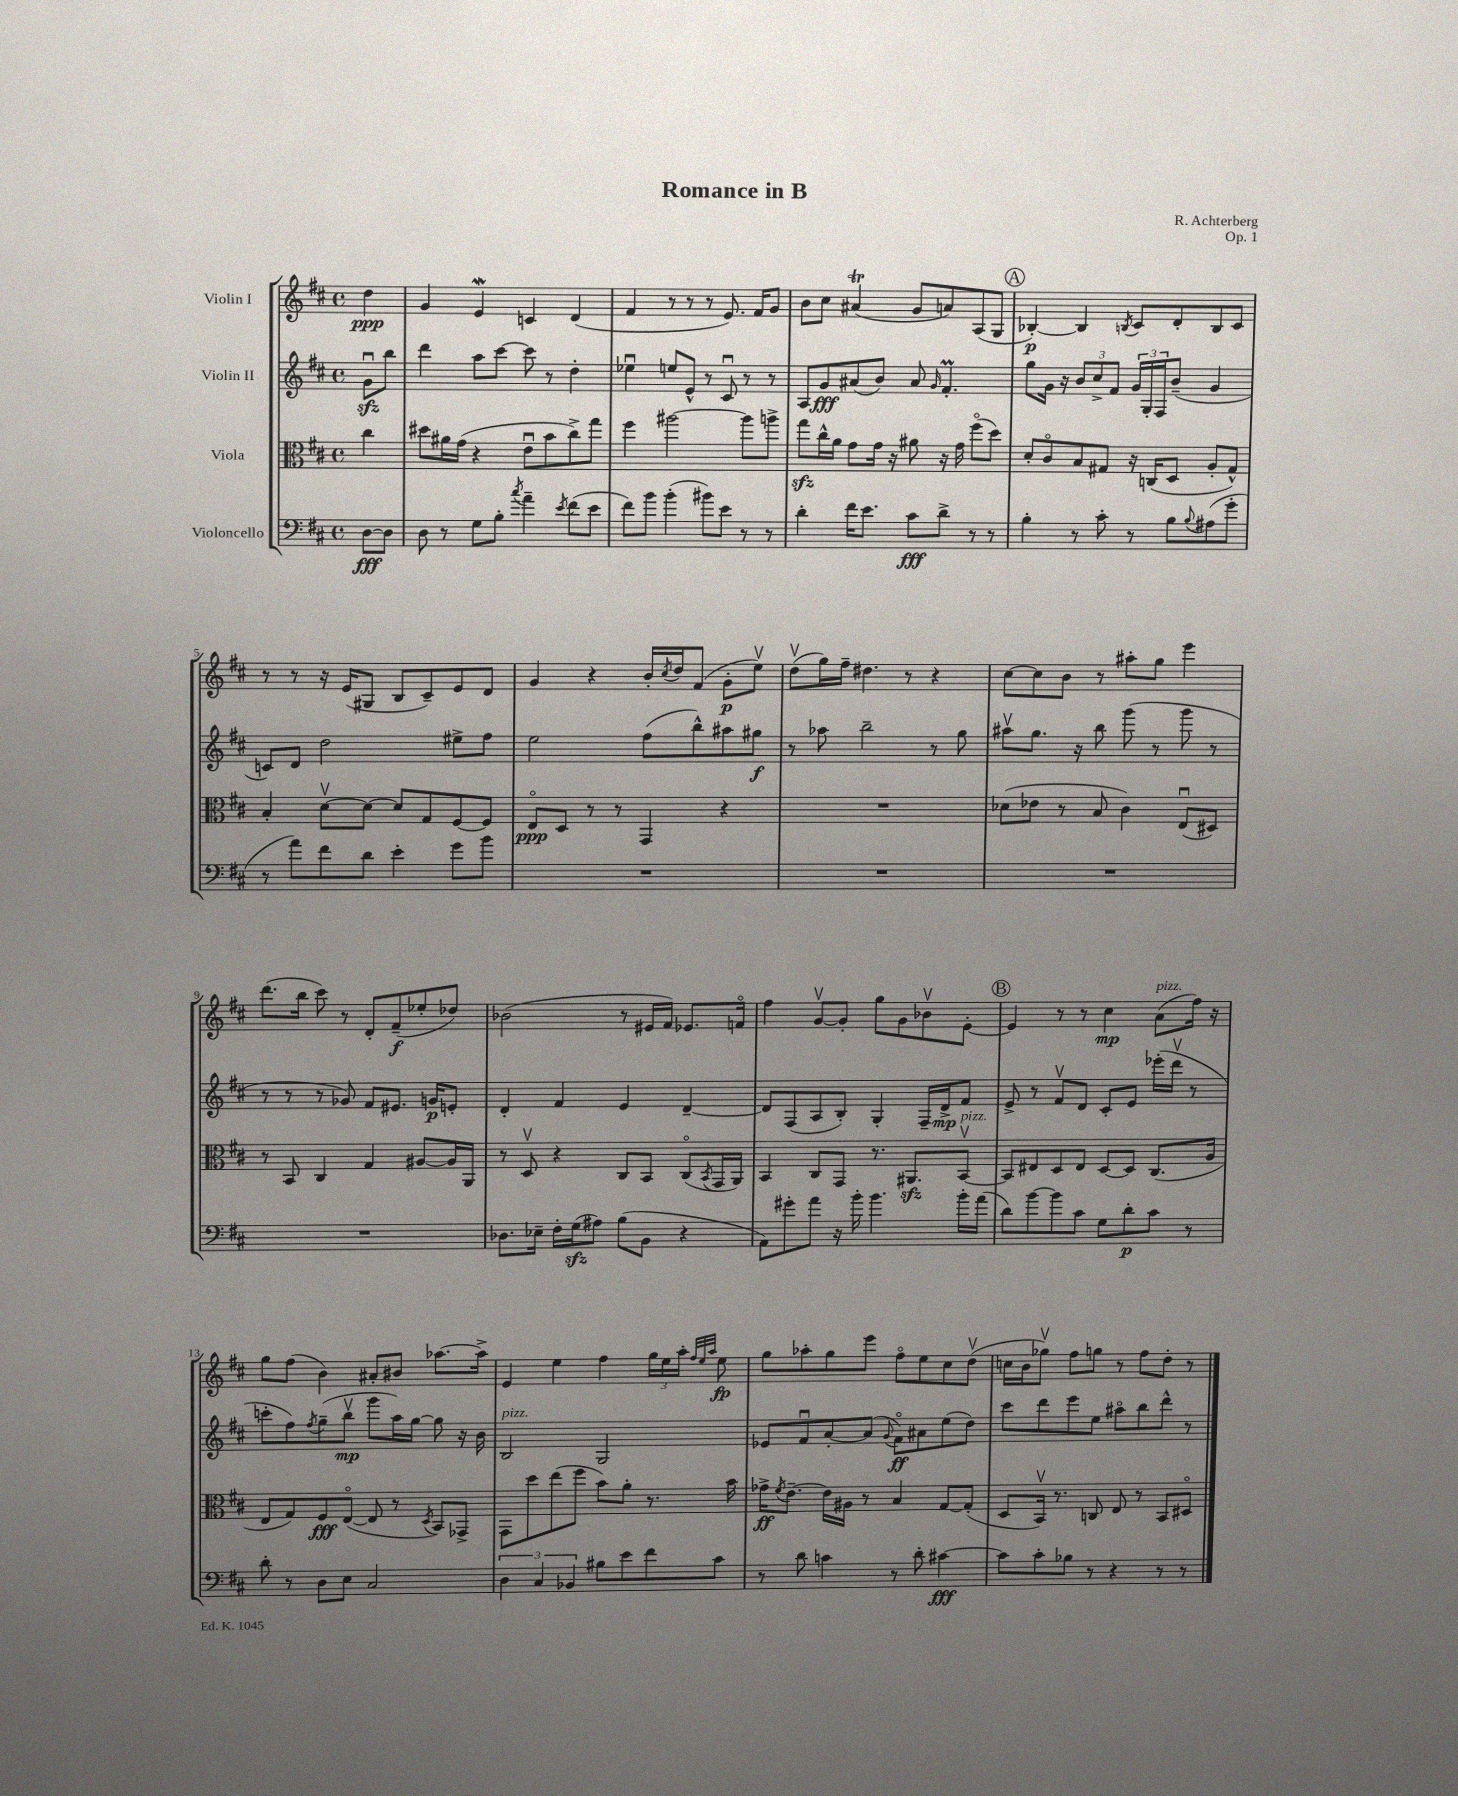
\header { title = "Romance in B" composer = "R. Achterberg" opus = "Op. 1" }
<<
\new StaffGroup <<
\new Staff = "s0" \with { instrumentName = "Violin I" } {
    \clef treble \key d \major \defaultTimeSignature \time 4/4 \partial 4
    d''4\ppp |
    g'4 e'4\mordent c'4 d'4( |
    fis'4 r8 r8 r8 e'8.) fis'16 g'8 |
    b'8 cis''8 ais'4\trill( g'8 a'8) a8( g8 |
    \mark \markup { \circle "A" } bes4~-.\p) bes4 \acciaccatura { b8 } cis'8 d'8-. b8 cis'8 |
    r8 r8 r16 e'16( gis8 b8 cis'8--) e'8 d'8 |
    g'4 r4 b'16-. \acciaccatura { cis''8 } d''16 fis'8( g'8-.\p e''8\upbow) |
    d''8\upbow( g''16) fis''16-- dis''4. r8 r4 |
    cis''8~ cis''8 b'8 r8 ais''8-. g''8 e'''4 |
    d'''8.( b''16 cis'''8) r8 d'8-. fis'8--\f( ees''8-. des''8) |
    bes'2( r8 eis'16 fis'16) ees'8. f'16\flageolet |
    fis''4 g'8~\upbow g'8-. g''8 g'8 bes'8\upbow e'8~-. |
    \mark \markup { \circle "B" } e'4 r8 r8 cis''4\mp a'8^\markup { \italic "pizz." }( fis''16) r16 |
    g''8 fis''8( b'4) ais'8-. bis'8 aes''8.~ aes''16-> |
    e'4 e''4 fis''4 \tuplet 3/2 { g''16 e''16 a''16-. } \grace { fis''32 e''32 a''32 } e''8\fp |
    g''8 aes''8-. g''8 e'''8 fis''8\flageolet e''8 cis''8 d''8\upbow( |
    c''16 b'16 ges''8\upbow) fis''8 g''8 r8 fis''8 d''8-. r8 \bar "|." |
}
\new Staff = "s1" \with { instrumentName = "Violin II" } {
    \clef treble \key d \major \defaultTimeSignature \time 4/4 \partial 4
    g'8\downbow\sfz b''8 |
    d'''4 a''8 cis'''8~ cis'''8 r8 d''4-. |
    ees''4\downbow e''8 e'8-^ r8 cis'8\downbow r8 r8 |
    a8 g'8\fff ais'8( b'8) ais'8 \grace { g'16 } fis'4.-.\prall |
    \mark \markup { \circle "A" } g''8 g'16 r16 \tuplet 3/2 { b'8 cis''8-> fis'8 } \tuplet 3/2 { g'16 g16-. fis16 } b'8--( g'4 |
    c'8) d'8 d''2 eis''8-> fis''8 |
    e''2 fis''8( b''8-^) ais''8 gis''8\f |
    r8 aes''8 b''2-- r8 g''8 |
    ais''8\upbow g''8. r16 b''8 g'''8( r8 g'''8 r8 |
    r8 r8 r8 ges'8) fis'8 eis'8. g'16\p e'8-. |
    d'4-. fis'4 e'4 d'4~-- |
    d'8 fis8( a8 b8-.) g4-. fis16-- d'16->\mp fis'8 |
    \mark \markup { \circle "B" } e'8-> r8 fis'8\upbow d'8 cis'8-. e'8 ees'''16-.( d'''16\upbow r8 |
    c'''8-. fis''8) \acciaccatura { fis''8 } g''8--( b''8\upbow\mp g'''8 a''16) g''16~ g''8 r16 b'16 |
    b2^\markup { \italic "pizz." } g2 |
    ees'8 fis'8\downbow a'8~-. a'8( \appoggiatura { g'8 } fis'8\flageolet\ff) ais'8 e''8( d''8) |
    cis'''8 d'''8 e'''8 e''8 ais''8\flageolet b''8 d'''8-^ r8 \bar "|." |
}
\new Staff = "s2" \with { instrumentName = "Viola" } {
    \clef alto \key d \major \defaultTimeSignature \time 4/4 \partial 4
    cis''4 |
    dis''8 ais'16 g'16( r4 e'8\downbow b'8 cis''8->) g''8 |
    fis''4 ais''2~ ais''8 a''8-> |
    g''8\sfz cis''16-^ a'16 g'8 g'16 r16 ais'8 r16 g'16 fis''8\flageolet( d''8) |
    \mark \markup { \circle "A" } d'8-. cis'8\flageolet b8 gis8 r16 c16( d8 a8-. gis8-^) |
    b4-. d'8~\upbow d'8~ d'8 g8 fis8~ fis8 |
    e8\flageolet\ppp d8 r8 r8 g,4 r4 |
    R1 |
    des'8( ees'8 r8 b8 cis'4) e8\downbow( dis8) |
    r8 b,8 cis4 g4 ais8~ ais16 a,16 |
    r8 d8\upbow r4 cis8 b,8 cis8\flageolet( \acciaccatura { b,8 } g,16 a,16) |
    b,4 cis8 g,8 r8. ais,8.\sfz b,8~\upbow^\markup { \italic "pizz." } |
    \mark \markup { \circle "B" } b,8 eis8 d8 eis8 d8~ d8 cis8.( a16 |
    e8 g8) fis8\fff e8~\flageolet( e8 r8 \acciaccatura { d8 } b,8) ges,8-> |
    g,8 d''8 e''8( fis''8 b'8) a'8-. r8. b'16 |
    ges'16->\ff \acciaccatura { fis'8 } e'8.~-- e'16 ais16 r8 b4 g8~ g8-.( |
    d8 b,16\upbow) r8. c8 e8 r8 b,8 dis8\flageolet \bar "|." |
}
\new Staff = "s3" \with { instrumentName = "Violoncello" } {
    \clef bass \key d \major \defaultTimeSignature \time 4/4 \partial 4
    d8~\fff d8 |
    d8 r8 g8 b8-. \acciaccatura { cis''8 } a'4-- \acciaccatura { e'8 } fis'8( e'8 |
    fis'8) b'8 b'4-.( bis'8) e'8 r8 r8 |
    d'4-. fis'16 e'8. cis'8\fff d'8-> r8 r8 |
    \mark \markup { \circle "A" } b4-. r8 cis'8-. r8 b8 \appoggiatura { b8 } ais8( g'8-. |
    r8 a'8) fis'8 d'8 e'4-. g'8 b'8 |
    R1 |
    R1 |
    R1 |
    R1 |
    des8. ees16-- fis16-. g16\sfz( ais8) b8( b,8 r4 |
    a,8) gis'8-. a'8 r16 b'16-. b'4. b'16-. a'16( |
    \mark \markup { \circle "B" } d'8) b'8~ b'8 cis'8 g8 d'8-.\p cis'8 r8 |
    d'8-. r8 d8 e8 cis2 |
    \tuplet 3/2 { d4 cis4 bes,4 } bis8 e'8 fis'8 cis'8 |
    r8 d'8 c'4 r8 d'8-. cis'4~\fff |
    cis'8 cis'8-. bes8 r8 r4 r8 r8 \bar "|." |
}
>>
>>
